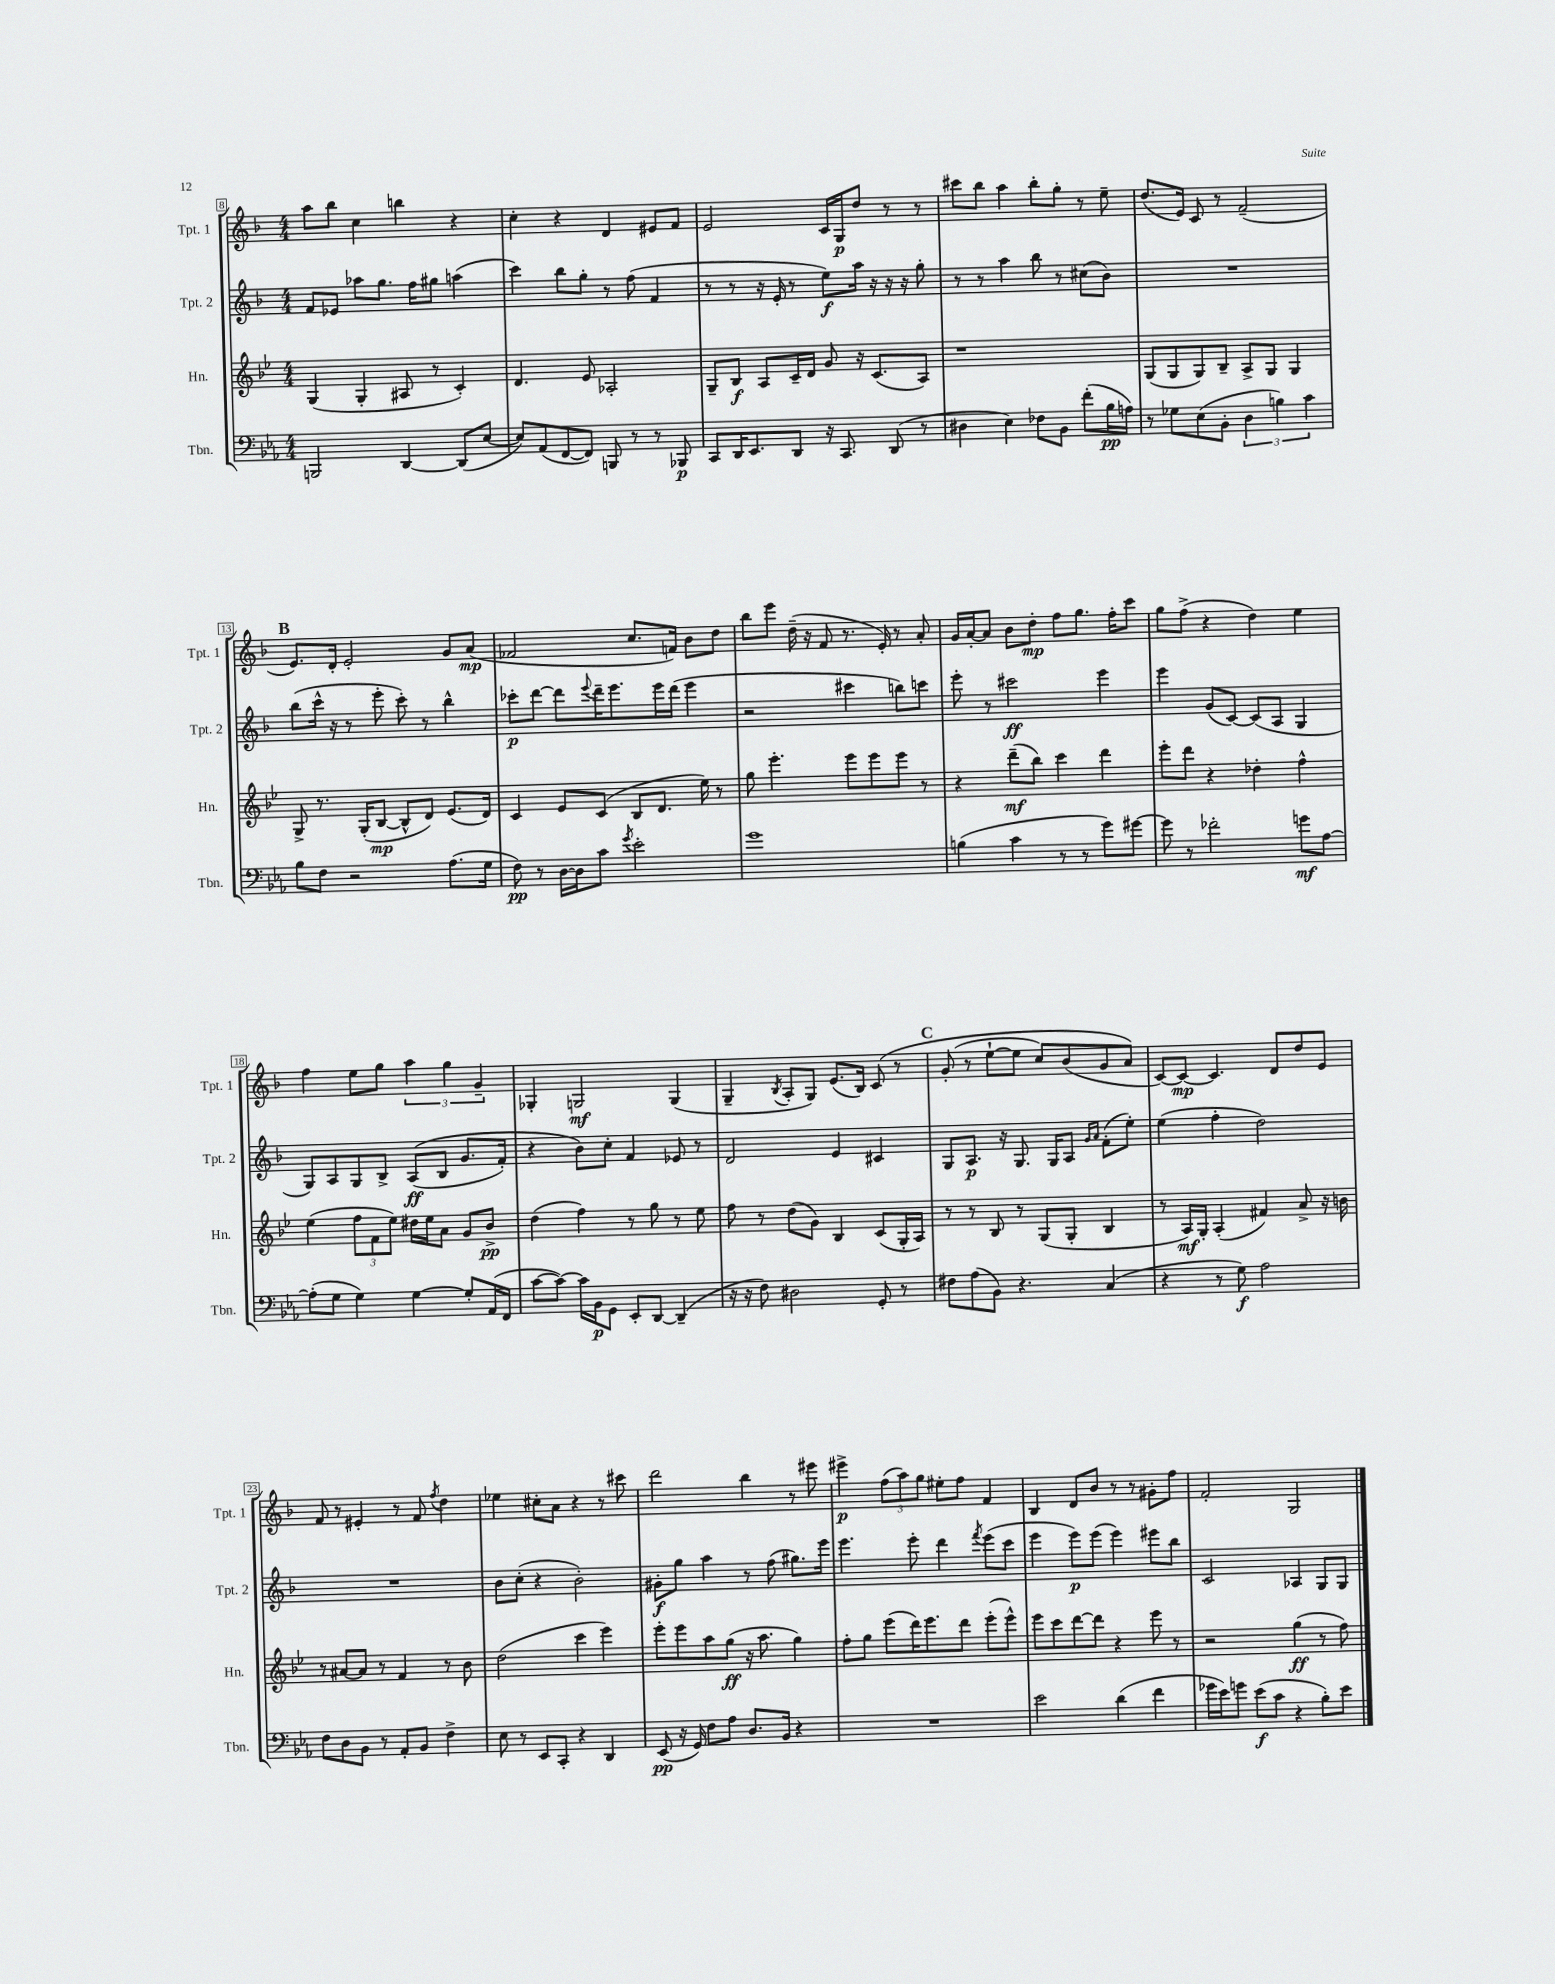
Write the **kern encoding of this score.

**kern	**kern	**kern	**kern
*staff4	*staff3	*staff2	*staff1
*clefF4	*clefG2	*clefG2	*clefG2
*k[b-e-a-]	*k[b-e-]	*k[b-]	*k[b-]
*M4/4	*M4/4	*M4/4	*M4/4
2BBB/	(4G/	8f/L	8aa\L
.	.	8e-/J	8bb-\J
.	4G'/	8aa-\L	4cc\
.	.	8.gg\J	.
[4DD/	8A#/	.	4bb\
.	.	16ff\LK	.
.	8r	8gg#\J	.
(8DD/]L	4c'/)	(4aa\	4r
[8E-/J	.	.	.
=	=	=	=
8E-/]L)	4.d/	4ccc\)	4cc'\
(8AA-/	.	.	.
[8FF/	.	8bb-\L	4r
8FF/]J)	8e-/	8gg'\J	.
8BBB/	2A-'/	8r	4d/
8r	.	(8ff\	.
8r	.	4f/	8e#/L
8BBB-/	.	.	8f/J
=	=	=	=
8CC/L	8G~/L	8r	2e/
16DD/K	8B-/J	8r	.
8.EE-/	.	.	.
.	8A/L	16r	.
.	.	16e'/	.
8DD/J	16c~/L	8r	.
.	16d/JJ	.	.
16r	8g/	8ee\L)	16c/LL
8.CC/	.	.	16G/J
.	16r	16aa\Jk	8dd/J
.	(8.c/L	16r	.
(8DD/	.	16r	8r
.	.	16r	.
8r	8A/J)	8gg'\	8r
=	=	=	=
4D#\	1r	8r	8ccc#\L
.	.	8r	8bb-\J
4E-\)	.	4aa\	4aa\
8F-\L	.	8bb-\	8bb-'\L
8BB-\J	.	8r	8gg'\J
(8f'\L	.	(8cc#\L	8r
16B-\L	.	8b-\J)	8ee~\
16A\JJ)	.	.	.
=	=	=	=
8r	(8G/L	1r	(8.dd/L
8G-\L	8G/	.	.
.	.	.	16e/Jk)
(8E-\	8G/)	.	8c/
8BB-'\J	8B-~/J	.	8r
6D\	8A^/L	.	(2f~/
.	8G/J	.	.
6B\)	.	.	.
.	4G/	.	.
6c\	.	.	.
=	=	=	=
8B-\L	8G^/	(8bb-\L	8.e/L)
8F\J	8.r	16ccc^^\Jk	.
.	.	16r	16d'/Jk
2r	.	8r	2e'/
.	(16G'/LK	.	.
.	[8B-/J	8eee'\	.
.	8B-^^/]L	8ccc'\)	.
.	8d/J)	8r	.
(8.A-\L	(8.e-/L	4bb-^^\	8g/L
.	.	.	(8a/J
16G\Jk	16d/Jk)	.	.
=	=	=	=
8F\)	4c/	8ccc-'\L	2f-/
8r	.	[8ddd\J	.
[16D\LL	8e-/L	8ddd\]L	.
16D\]J	.	.	.
.	.	8qqeee/	.
8c\J	(8c/J	16ddd~\K	.
.	.	8.eee\	.
8qg/	.	.	.
2e-'\	8B-/L	.	8.cc/L
.	8.d/J	16eee\L	.
.	.	(16ddd\JJ	16f/Jk)
.	.	4eee\	8b-\L
.	16ee-\)	.	.
.	8r	.	8dd\J
=	=	=	=
1g	8gg\	2r	8bb-\L
.	4.eee-'\	.	8eee\J
.	.	.	(16dd~\
.	.	.	16r
.	.	.	8f/
.	8eee-\L	4ccc#\	8.r
.	8eee-\	.	.
.	.	.	16e'/)
.	8eee-\J	8bb\L)	8r
.	8r	8ccc\J	8a'/
=	=	=	=
(4B\	4r	8eee'\	16g/LL
.	.	.	[16a'/J
.	.	8r	8a/]J
4c\	(8ddd~\L	2ccc#\	8b-\L
.	8bb-\J)	.	8dd'\J
8r	4ccc\	.	8ff\L
8r	.	.	8.gg\J
8g\L)	4ddd\	4eee\	.
.	.	.	16ff'\LK
[8g#\J	.	.	8ccc\J
=	=	=	=
8g#\]	8eee-'\L	4eee\	8gg\L
8r	8ddd\J	.	(8ff^\J
2f-'\	4r	(8g/L	4r
.	.	[8c/J)	.
.	4dd-'\	(8c/]L	4dd\)
.	.	8A/J	.
8g\L	4ff^^\	4G/	4ee\
[8A-\J	.	.	.
=	=	=	=
(8A-'\]L	(4ee-\	8G/L)	4ff\
8G\J	.	8A/	.
4G\)	12ff\L	8G/	8ee\L
.	12f\	.	.
.	.	8B-^/J	8gg\J
.	12ee-\J)	.	.
[4G\	16dd#\LL	&((8A/L	6aa\
.	16ee-\J	.	.
.	8a\J	8B-/J	.
.	.	.	6gg\
8G'/]L	8g/L	8.g/L	.
.	.	.	6g~/
(16AA-/L	8b-^/J	.	.
16FF/JJ	.	16f'/Jk)	.
=	=	=	=
[8c\L	(4dd\	4r	4G-'/
8c\_J)	.	.	.
16c\]LL	4ff\)	8b-\L&)	2G/
16BB-\J	.	.	.
8GG\J	.	8cc'\J	.
8EE-'/L	8r	4f/	.
[8DD/J	8gg\	.	.
(4DD~/]	8r	8e-/	(4G/
.	8ee-\	8r	.
=	=	=	=
16r	8ff\	2d/	4G~/
16r	.	.	.
8F\)	8r	.	.
.	.	.	8qB-/
2D#\	(8dd\L	.	8A'/L
.	8g\J)	.	8G/J)
.	4B-/	4e/	(8.e/L
.	.	.	16B-/Jk)
8GG'/	(8c/L	4c#/	&(8c/
8r	16G'/L	.	8r
.	16A/JJ)	.	.
=	=	=	=
8F#\L	8r	8G/L	(8g'/
(8A-\	8r	8.A/J	8r
8BB-\J)	8B-/	.	[8ee`\L
.	.	16r	.
4.r	8r	8.G/	8ee\]J
.	(8G/L	.	8cc/L)
.	.	16G/LK	.
.	8G'/J	8A/J	(8b-/
.	.	16qqg/LL	.
.	.	16qqa/JJ	.
(4C/	4B-/	(8f'\L	8g/
.	.	8ee'\J)	8a/J&)
=	=	=	=
4r	8r	(4ee\	[8c/L)
.	16A/LL)	.	8c/_J
.	16G'/JJ	.	.
8r	(4A'/	4ff'\	4.c/]
8G\)	.	.	.
2A-\	4f#/)	2dd\)	.
.	.	.	8d/L
.	8a^/	.	8dd/
.	16r	.	8e/J
.	16b\	.	.
=	=	=	=
8F\L	8r	1r	8f/
8D\	[8a#/L	.	8r
8BB-\J	8a#/]J	.	4e#'/
8r	8r	.	.
8AA-'/L	4f/	.	8r
8BB-/J	.	.	8f/
.	.	.	8qff/
4F^\	8r	.	4dd\
.	8b-\	.	.
=	=	=	=
8E-\	(2dd\	8b-\L	4ee-\
8r	.	(8cc'\J	.
8EE-/L	.	4r	8cc#'\L
8CC'/J	.	.	8a\J
4r	4ccc\	2b-'\)	4r
4DD/	4eee-\)	.	8r
.	.	.	8ccc#\
=	=	=	=
(8EE-/	8eee-'\L	8g#'\L	2ddd\
16r	8eee-\	8gg\J	.
16GG/)	.	.	.
8F\L	8aa\	4aa\	.
8A-\J	(8gg\J	.	.
8.D/L	16r	8r	4bb-\
.	8.aa\	.	.
.	.	(8ff\	.
16BB-/Jk	.	.	.
4r	4gg\)	8.gg#\L)	8r
.	.	.	8eee#\
.	.	16eee\Jk	.
=	=	=	=
1r	8ff'\L	4.eee\	4eee#^\
.	8gg\J	.	.
.	(8eee-\L	.	(12ff\L
.	.	.	12aa\)
.	16ddd\K)	8eee'\	.
.	.	.	12gg\J
.	8.eee-\	.	.
.	.	4ddd\	8ee#'\L
.	8ddd\J	.	8ff\J
.	.	8qfff/	.
.	(8eee-'\L	(8eee\L	4f/
.	8eee-^^\J)	8ccc\J	.
=	=	=	=
2e-\	8eee-\L	4eee\	4B-/
.	8ccc\	.	.
.	[8ddd\	8eee\L)	8d/L
.	8ddd\]J	(8eee\J	8b-/J
(4d\	4r	4eee\)	8r
.	.	.	8r
4f\	8eee-\	8eee#\L	8g#'\L
.	8r	8bb-\J	8ff\J
=	=	=	=
16g-\LL	2r	2c/	2f'/
16e-\J)	.	.	.
8g\J	.	.	.
(8e-\L	.	.	.
8c\J	.	.	.
4r	(4gg\	4A-/	2G/
8B-'\L)	8r	8G/L	.
8e-\J	8ff\)	8G/J	.
==	==	==	==
*-	*-	*-	*-
